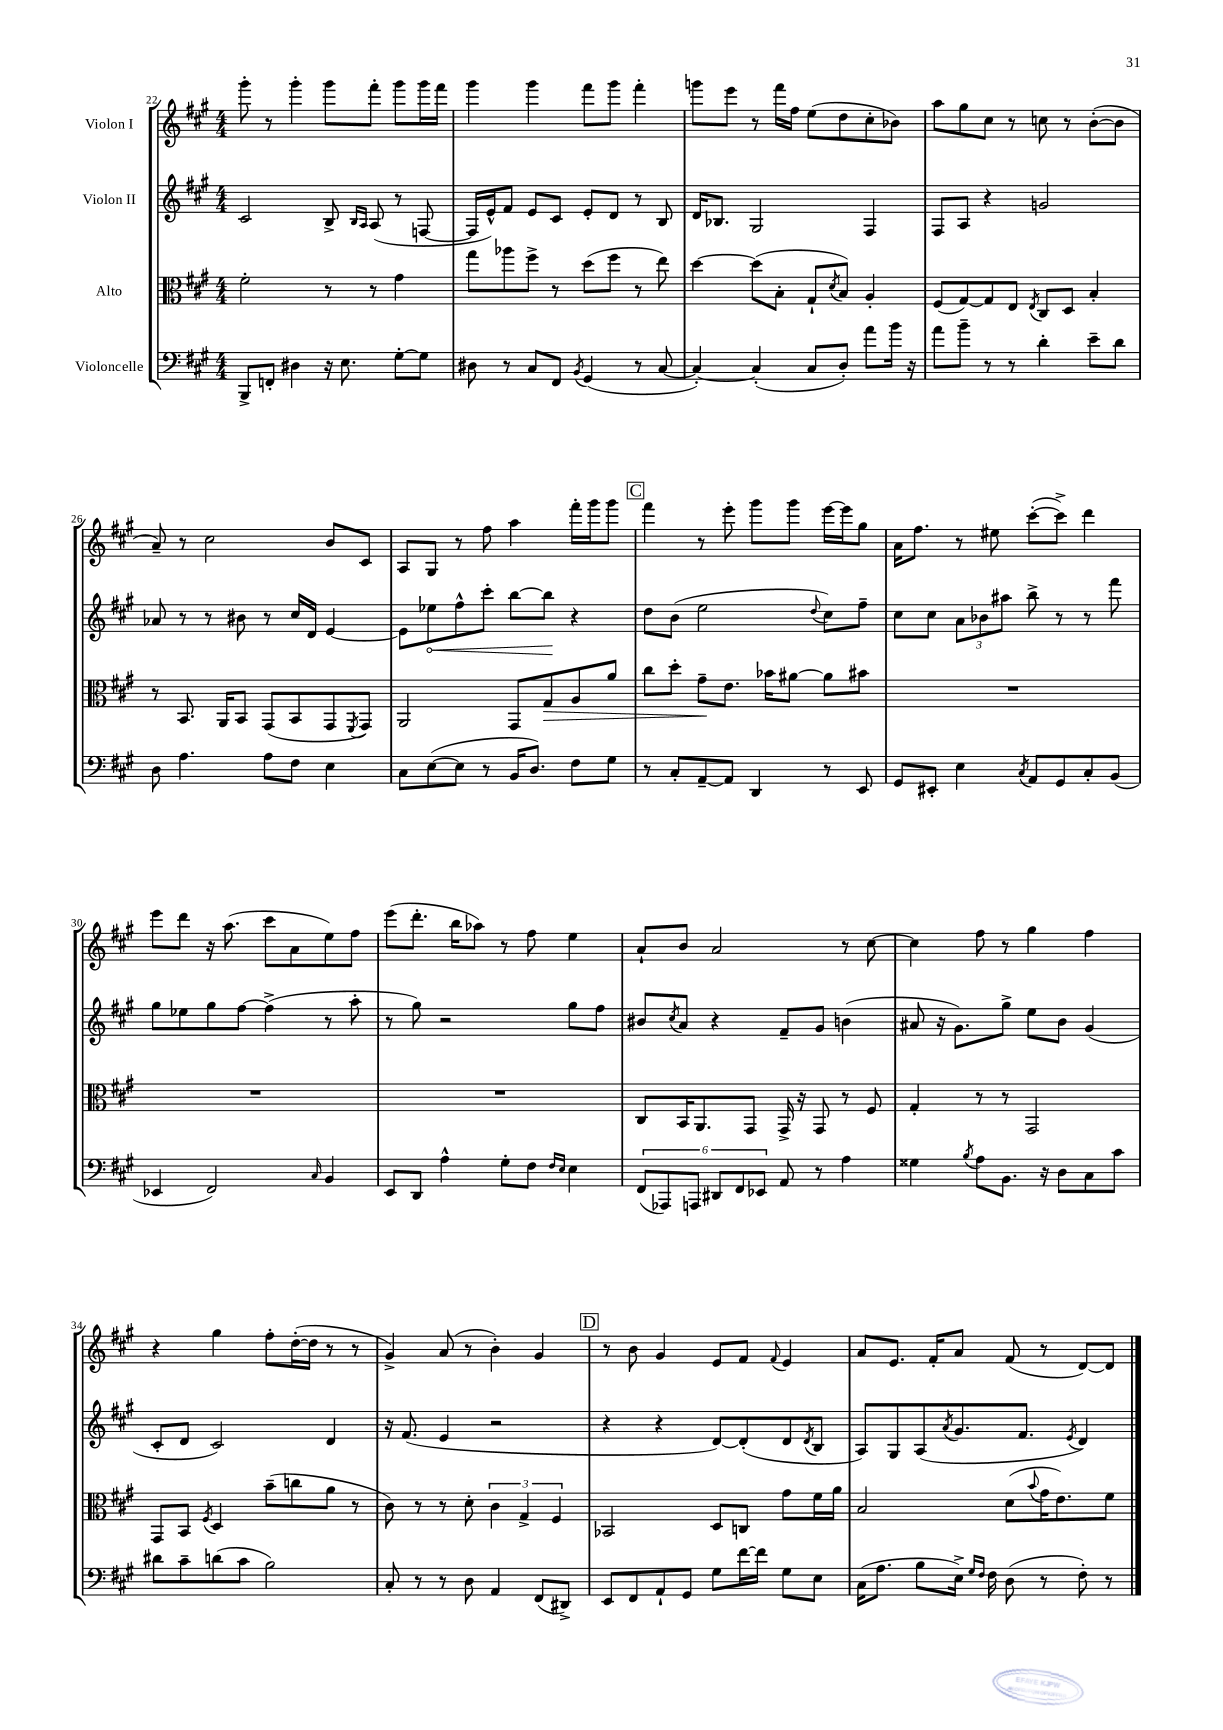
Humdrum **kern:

**kern	**kern	**kern	**kern
*staff4	*staff3	*staff2	*staff1
*clefF4	*clefC3	*clefG2	*clefG2
*k[f#c#g#]	*k[f#c#g#]	*k[f#c#g#]	*k[f#c#g#]
*M4/4	*M4/4	*M4/4	*M4/4
8BBB^/L	2f#'\	2c#/	8ggg#'\
8FF'/J	.	.	8r
4D#\	.	.	4ggg#'\
16r	8r	8B^/	8ggg#\L
8.E\	.	.	.
.	.	16qqB/LL	.
.	.	16qqA/JJ	.
.	8r	(8A/	8fff#'\J
[8G#'\L	4g#\	8r	8ggg#\L
8G#\]J	.	[8F/	16ggg#\L
.	.	.	16fff#\JJ
=	=	=	=
8D#\	8gg#\L	16F/]LL	4ggg#\
.	.	16e^^/J)	.
8r	8aa-\	8f#/J	.
8C#/L	8ff#^\J	8e/L	4ggg#\
8FF#/J	8r	8c#/J	.
8qBB/	.	.	.
(4GG#/	(8dd\L	8e'/L	8fff#\L
.	8ff#\J	8d/J	8ggg#\J
8r	8r	8r	4fff#'\
[8C#/	8ee\)	8B/	.
=	=	=	=
4C#'/_)	[4dd\	16d/LK	8ggg\L
.	.	8.B-/J	.
.	.	.	8eee\J
(4C#'/]	(8dd\]L	2G#/	8r
.	8B'\J	.	16fff#\LL
.	.	.	16ff#\JJ
8C#/L	8G#`/L	.	(8ee\L
.	8qd/	.	.
8D'/J)	8B/J)	.	8dd\
8a\L	4A'/	4F#/	8cc#'\
16b\Jk	.	.	8b-\J)
16r	.	.	.
=	=	=	=
8a\L	(8F#/L	8F#/L	8aa\L
8b~\J	[8G#/)	8A/J	8gg#\
8r	8G#/]	4r	8cc#\J
8r	8E/J	.	8r
.	8qE/	.	.
4d'\	8C#/L	2g/	8cc\
.	8D/J	.	8r
8e~\L	4B'/	.	([8b'\L
8d\J	.	.	8b\]J
=	=	=	=
8D\	8r	8a-/	8a~/)
4.A\	8.BB/	8r	8r
.	.	8r	2cc#\
.	16AA/LK	.	.
.	8BB/J	8b#\	.
8A\L	(8GG#/L	8r	.
8F#\J	8BB/	16cc#/LL	.
.	.	16d/JJ	.
4E\	8GG#/	[4e/	8b/L
.	8qFF#/	.	.
.	8GG#/J)	.	8c#/J
=	=	=	=
8C#\L	2AA/	8e\]L	8A/L
([8E\	.	8ee-\	8G#/J
8E\]J	.	8ff#^^\	8r
8r	.	8ccc#'\J	8ff#\
16BB/LK	8GG#/L	[8bb\L	4aa\
8.D/J)	.	.	.
.	8G#/	8bb\]J	.
8F#\L	8A/	4r	16fff#'\LL
.	.	.	16ggg#\J
8G#\J	8a/J	.	8ggg#\J
=	=	=	=
8r	8cc#\L	8dd\L	4fff#\
8C#'/L	8dd'\J	(8b\J	.
[8AA~/	8g#~\L	2ee\	8r
8AA/]J	8.e\J	.	8eee'\
4DD/	.	.	8ggg#\L
.	16b-\LK	.	.
.	[8a#\J	.	8ggg#\J
.	.	8qqdd/	.
8r	8a#\]L	8cc#\L)	[16eee\LL
.	.	.	16eee\]J
8EE/	8b#\J	8ff#~\J	8gg#\J
=	=	=	=
8GG#/L	1r	8cc#\L	16a\LK
.	.	.	8.ff#\J
8EE#'/J	.	8cc#\J	.
4E\	.	12a\L	8r
.	.	12b-\	.
.	.	.	8ee#\
.	.	12aa#\J	.
8qC#/	.	.	.
8AA/L	.	8bb^\	([8ccc#'\L
8GG#/	.	8r	8ccc#^\]J)
8C#'/	.	8r	4ddd\
(8BB/J	.	8fff#\	.
=	=	=	=
4EE-/	1r	8gg#\L	8eee\L
.	.	8ee-\	8ddd\J
2FF#/)	.	8gg#\	16r
.	.	.	(8.aa\
.	.	[8ff#\J	.
.	.	(4ff#^\]	8ccc#\L
.	.	.	8a\
16qqC#/	.	.	.
4BB/	.	8r	8ee\)
.	.	8aa'\	8ff#\J
=	=	=	=
8EE/L	1r	8r	(8eee\L
8DD/J	.	8gg#\)	8.ddd'\J
4A^^\	.	2r	.
.	.	.	16bb\LK
.	.	.	8aa-\J)
8G#'\L	.	.	8r
8F#\J	.	.	8ff#\
16qqF#/LL	.	.	.
16qqE/JJ	.	.	.
4E\	.	8gg#\L	4ee\
.	.	8ff#\J	.
=	=	=	=
(12FF#/L	8C#/L	8b#/L	8a`/L
12AAA-/)	.	.	.
.	.	8qcc#/	.
.	16BB/K	8a/J	8b/J
12AAA/J	.	.	.
.	8.AA/	.	.
12DD#/L	.	4r	2a/
12FF#/	.	.	.
.	8GG#/J	.	.
12EE-/J	.	.	.
8AA/	16GG#^/	8f#~/L	.
.	16r	.	.
8r	8GG#/	8g#/J	.
4A\	8r	(4b\	8r
.	8F#/	.	[8cc#\
=	=	=	=
4G##\	4G#'/	8a#/	4cc#\]
.	.	16r	.
.	.	8.g#\L)	.
8qB/	.	.	.
8A\L	8r	.	8ff#\
8.BB\J	8r	8gg#^\J	8r
.	2GG#/	8ee\L	4gg#\
16r	.	.	.
8D\L	.	8b\J	.
8C#\	.	(4g#/	4ff#\
8c#\J	.	.	.
=	=	=	=
8d#\L	8GG#/L	8c#'/L	4r
8c#~\	8BB/J	8d/J	.
.	8qF#/	.	.
(8d\	4D/	2c#/)	4gg#\
8c#\J	.	.	.
2B\)	(8b~\L	.	8ff#'\L
.	8cc\	.	([16dd'\L
.	.	.	16dd\]JJ
.	8a\J	4d/	8r
.	8r	.	8r
=	=	=	=
8C#'/	8c#\)	16r	4g#^/)
.	.	(8.f#/	.
8r	8r	.	.
8r	8r	4e/	(8a/
8D\	8d'\	.	8r
4AA/	6c#\	2r	4b'\)
.	6G#^/	.	.
(8FF#/L	.	.	4g#/
.	6F#/	.	.
8DD#^/J)	.	.	.
=	=	=	=
8EE/L	2BB-/	4r	8r
8FF#/	.	.	8b\
8AA`/	.	4r	4g#/
8GG#/J	.	.	.
8G#\L	8D/L	[8d/L)	8e/L
[16f#\L	8C/J	(8d'/]	8f#/J
16f#\]JJ	.	.	.
.	.	.	8qqf#/
8G#\L	8g#\L	8d/	4e/
.	.	8qd/	.
8E\J	16f#\L	8B/J	.
.	16a\JJ	.	.
=	=	=	=
(16C#\LK	2B/	8A/L)	8a/L
8.A\J	.	.	.
.	.	8G#/	8.e/J
8B\L	.	(8A/	.
.	.	.	16f#'/LK
.	.	8qa/	.
16E^\Jk)	.	8.g#/	8a/J
16qqG#/LL	.	.	.
16qqF#/JJ	.	.	.
16F#\	.	.	.
(8D\	(8d\L	.	(8f#/
.	.	8.f#/J	.
.	8qqb/	.	.
8r	16g#\K	.	8r
.	8.e\)	.	.
.	.	8qe/	.
8F#'\)	.	4d/)	[8d/L)
8r	8f#\J	.	8d/]J
==	==	==	==
*-	*-	*-	*-
